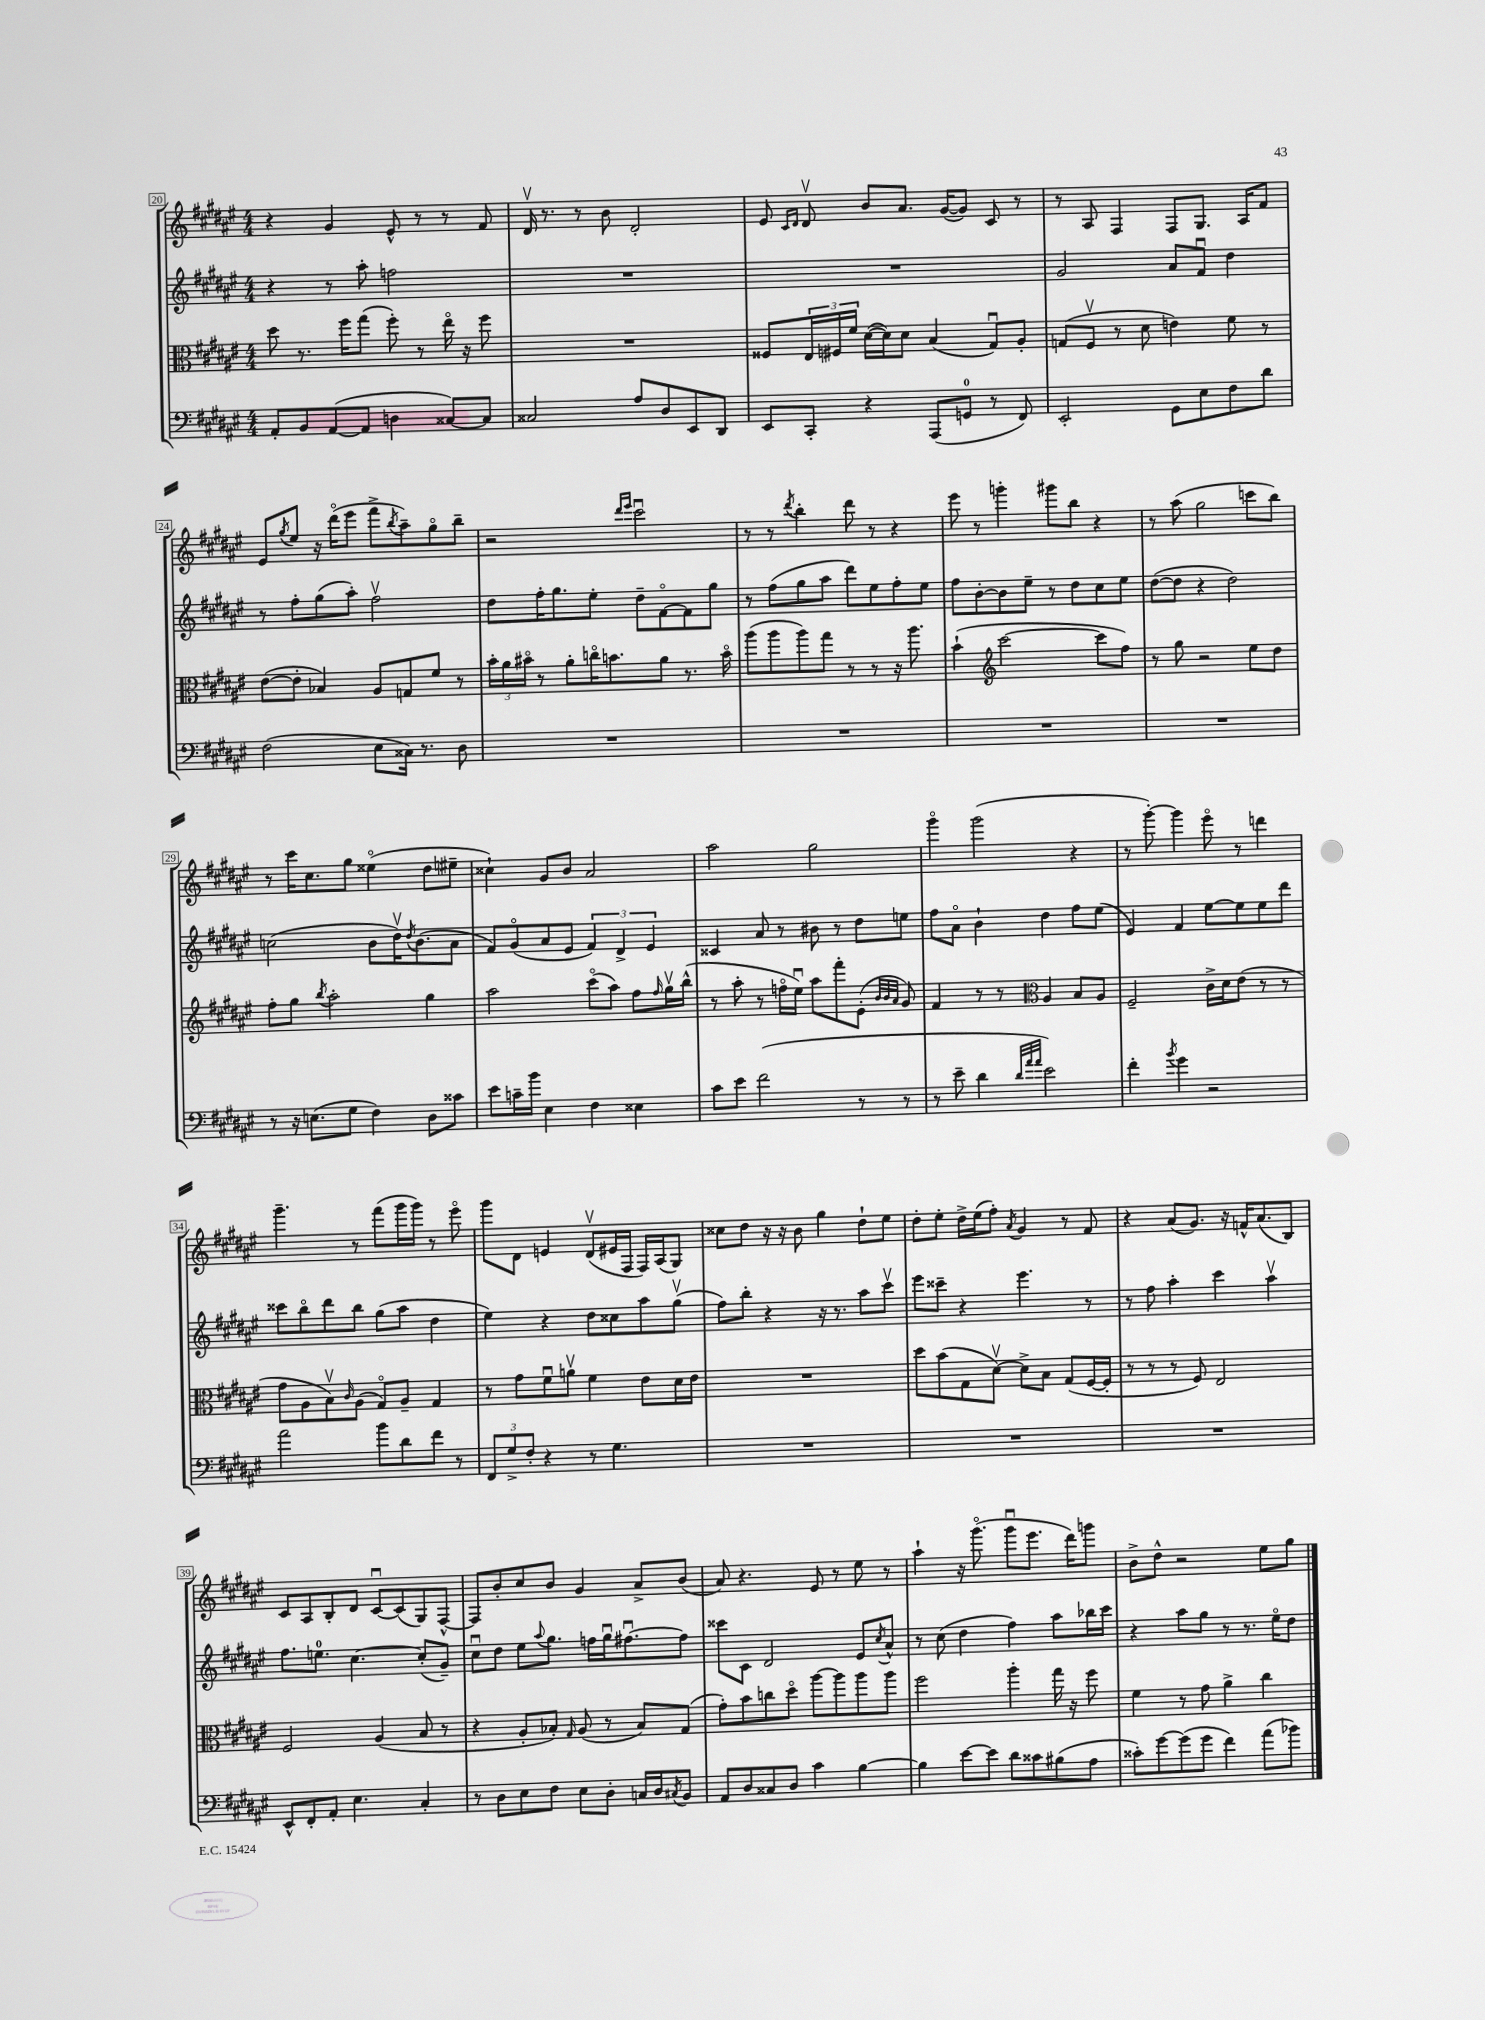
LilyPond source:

<<
\new StaffGroup <<
\new Staff = "s0" {
    \clef treble \key fis \major \numericTimeSignature \time 4/4
    r4 gis'4 eis'8-^ r8 r8 fis'8 |
    dis'16\upbow r8. r8 b'8 dis'2-. |
    eis'8 \grace { cis'16 dis'16 } dis'8\upbow b'8 ais'8. gis'16~( gis'8) cis'8 r8 |
    r8 ais8 fis4 fis8 gis8. ais16 fis'8 |
    eis'8 \acciaccatura { gis''8 } eis''8 r16 dis'''16\flageolet( eis'''8 fis'''8-> \acciaccatura { b''8 } ais''8--) gis''8\flageolet b''8-- |
    r2 \grace { dis'''16 eis'''16 } cis'''2\downbow |
    r8 r8 \acciaccatura { dis'''8 } b''4-. dis'''8 r8 r4 |
    eis'''8 r8 g'''4-. gis'''8 b''8 r4 |
    r8 ais''8( gis''2 c'''8 b''8) |
    r8 cis'''16 cis''8. gis''8 eisis''4\flageolet( dis''8 eis''8-- |
    cisis''4-!) gis'8 b'8 ais'2 |
    ais''2 gis''2 |
    gis'''4\flageolet gis'''2( r4 |
    r8 gis'''8~-.) gis'''4 eis'''8\flageolet r8 d'''4 |
    gis'''4.-- r8 fis'''8( gis'''16 gis'''16) r8 eis'''8\flageolet |
    gis'''8 dis'8 e'4 dis'8\upbow( eis'16 fis16 fis16) ais16( gis8) |
    cisis''8 dis''8 r16 r16 b'8 gis''4 dis''8-! eis''8 |
    dis''8-. eis''8-. dis''16-> eis''16( fis''8-.) \acciaccatura { ais'8 } gis'4 r8 fis'8 |
    r4 ais'8( gis'8.) r16 f'16-^ ais'8.( b8) |
    cis'8 ais8 b8-. dis'8 cis'8~\downbow cis'8( gis8) fis8~-^ |
    fis8 b'8-. cis''8 b'8 gis'4 ais'8-> b'8( |
    ais'8) r4. eis'8 r8 eis''8 r8 |
    ais''4-! r16 gis'''8.\flageolet( gis'''8\downbow eis'''8. dis'''16) g'''8 |
    b'8-> dis''8-^ r2 eis''8 gis''8 \bar "|." |
}
\new Staff = "s1" {
    \clef treble \key fis \major \numericTimeSignature \time 4/4
    r4 r8 ais''8-. f''2 |
    R1 |
    R1 |
    gis'2 ais'8 fis'8\downbow dis''4 |
    r8 fis''8-. gis''8( ais''8-.) fis''2\upbow |
    dis''8 fis''16-. gis''8. eis''8-. dis''8-- fis'8~\flageolet fis'8 gis''8 |
    r8 fis''8( gis''8 ais''8 dis'''8) eis''8 fis''8-. eis''8 |
    fis''8 b'8~-. b'8 eis''8-- r8 dis''8 cis''8 eis''8 |
    dis''8~( dis''8 r4 dis''2) |
    c''2( b'8 dis''16\upbow) \acciaccatura { dis''8 } b'8.( ais'8 |
    fis'8) gis'8\flageolet( ais'8 eis'8 \tuplet 3/2 { fis'4) dis'4-> eis'4 } |
    cisis'4 ais'8 r8 bis'8 r8 dis''8 e''8 |
    fis''8 ais'8\flageolet b'4-! dis''4 fis''8 eis''8( |
    eis'4) fis'4 eis''8~ eis''8 eis''8 dis'''8 |
    cisis'''8 b''8\flageolet dis'''8 b''8 gis''8( ais''8 dis''4 |
    eis''4) r4 dis''8 cisis''8 ais''8 gis''8\upbow( |
    fis''8) b''8-. r4 r16 r8. ais''8 cis'''8\upbow |
    eis'''8 cisis'''8-- r4 eis'''4. r8 |
    r8 fis''8 ais''4-. cis'''4 ais''4\upbow |
    fis''8. e''8.-0 cis''4.~ cis''8-.( gis'8--) |
    cis''8\downbow dis''8 eis''8 \appoggiatura { ais''8 } gis''8. f''16 gis''16\downbow fis''8.~\downbow fis''8 |
    cisis'''8 cis'8 dis'2 eis'8 \acciaccatura { cis''8 } ais'8-^ |
    r8 cis''8( dis''4 fis''4) ais''8 bes''16 cis'''16 |
    r4 ais''8 gis''8 r8 r8. eis''16\flageolet dis''8 \bar "|." |
}
\new Staff = "s2" {
    \clef alto \key fis \major \numericTimeSignature \time 4/4
    dis''8 r8. fis''16 gis''8( fis''8-.) r8 eis''16\flageolet r16 fis''8 |
    R1 |
    fisis8 \tuplet 3/2 { eis16 fis16 fis'16 } dis'16~( dis'16) dis'8 b4( gis8\downbow) ais8-. |
    g8( fis8\upbow r8 dis'8 e'4) fis'8 r8 |
    eis'8~( eis'8-. bes4) ais8 g8 fis'8 r8 |
    \tuplet 3/2 { b'16-. ais'16 bis'16\flageolet } r8 ais'8-. c''16\flageolet b'8. ais'8 r8. b'16\flageolet |
    ais''8( ais''8 ais''8) gis''8 r8 r8 r16 ais''8. |
    b'4-!( \clef treble cis'''2~ cis'''8 fis''8) |
    r8 gis''8 r2 eis''8 dis''8 |
    fis''8-. gis''8 \acciaccatura { b''8 } ais''2-. gis''4 |
    ais''2 cis'''8\flageolet( ais''8) fis''8 \grace { fis''16 } gis''16\upbow b''16-^( |
    r8 ais''8-. r8 f''16\flageolet eis''16\downbow) ais''8 fis'''8-. eis'8-.( \grace { b'32 b'32 ais'32 } gis'8) |
    fis'4 r8 r8 \clef alto ais4 b8 ais8 |
    fis2-- cis'16-> dis'16 eis'8( r8 r8 |
    gis'8 ais8 b8\upbow) \grace { cis'16 } ais8( gis8\flageolet) ais8-- gis4 |
    r8 gis'8 fis'8\downbow a'8\upbow fis'4 eis'8 dis'16 eis'16 |
    R1 |
    dis''8 b'8( gis8 dis'8~\upbow) dis'8-> b8 gis8( fis16~ fis16-. |
    r8 r8 r8 fis8) eis2 |
    fis2 ais4( b8 r8 |
    r4 ais8-. bes8-.) \grace { gis16 } ais8( r8 bes8) gis8( |
    gis'8-.) b'8 c''8 dis''8\flageolet ais''8~ ais''8 ais''8 ais''8 |
    fis''2 ais''4-. gis''16 r16 fis''8 |
    fis'4 r8 gis'8 ais'4-> cis''4 \bar "|." |
}
\new Staff = "s3" {
    \clef bass \key fis \major \numericTimeSignature \time 4/4
    ais,8-. b,8 ais,8~( ais,8 d4 cisis8~) cisis8 |
    cisis2 ais8 dis8 eis,8 dis,8 |
    eis,8 cis,8-. r4 ais,,8( g,8-0 r8 fis,8) |
    eis,2-. gis,8 eis8 fis8 dis'8 |
    fis2( eis8 cisis16) r8. dis8 |
    R1 |
    R1 |
    R1 |
    R1 |
    r8 r16 e8.( gis8 fis4) dis8 cisis'8 |
    eis'8 c'16-- b'16 eis4 fis4 eisis4 |
    cis'8 eis'8 fis'2( r8 r8 |
    r8 eis'8-- dis'4 \grace { dis'32 ais'32 ais'32 } eis'2) |
    fis'4-. \acciaccatura { b'8 } gis'4 r2 |
    ais'2 b'8 dis'8 fis'8 r8 |
    \tuplet 3/2 { fis,8 gis8-> fis8-. } r4 r8 gis4. |
    R1 |
    R1 |
    R1 |
    eis,8-^ fis,8-. ais,8-. eis4. cis4-. |
    r8 dis8 eis8 fis8 eis8 dis8-. c16 dis16 \acciaccatura { cis8 } b,8 |
    ais,8 dis8 cisis8 dis8 cis'4 b4~ |
    b4 eis'8~ eis'8 dis'8 cisis'8 bis8( ais8 |
    cisis'8-.) gis'8~ gis'8( gis'8 fis'4) ais'8( bes'8) \bar "|." |
}
>>
>>
\layout { \context { \Score currentBarNumber = #20 \override BarNumber.stencil = #(make-stencil-boxer 0.1 0.3 ly:text-interface::print) } }
